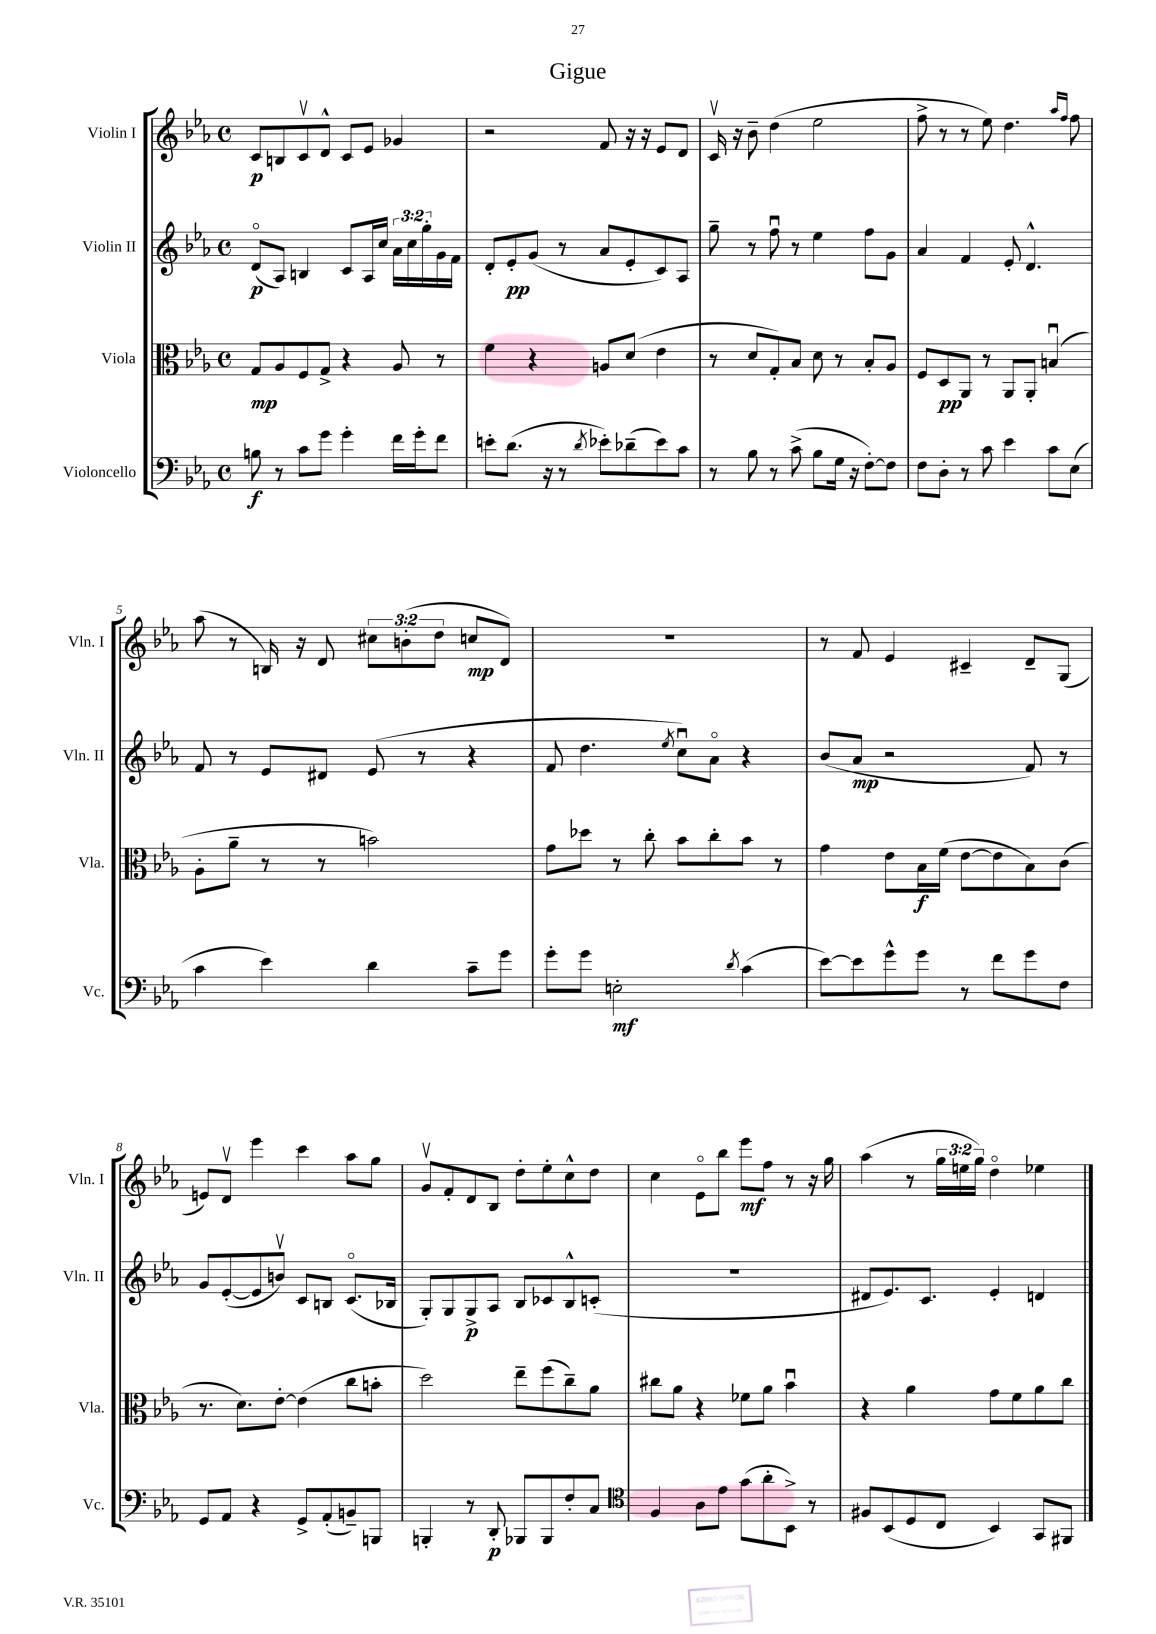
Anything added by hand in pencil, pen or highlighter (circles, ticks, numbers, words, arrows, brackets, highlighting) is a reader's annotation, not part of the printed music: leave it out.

**kern	**dynam	**kern	**dynam	**kern	**dynam	**kern	**dynam
*part4	*part4	*part3	*part3	*part2	*part2	*part1	*part1
*staff4	*staff4	*staff3	*staff3	*staff2	*staff2	*staff1	*staff1
*I"Violoncello	*	*I"Viola	*	*I"Violin II	*	*I"Violin I	*
*I'Vc.	*	*I'Vla.	*	*I'Vln. II	*	*I'Vln. I	*
*clefF4	*	*clefC3	*	*clefG2	*	*clefG2	*
*k[b-e-a-]	*	*k[b-e-a-]	*	*k[b-e-a-]	*	*k[b-e-a-]	*
*M4/4	*	*M4/4	*	*M4/4	*	*M4/4	*
*met(c)	*	*met(c)	*	*met(c)	*	*met(c)	*
=1	=1	=1	=1	=1	=1	=1	=1
8Bn\	f	8G/L	mp	(8d/L	p	8c/L	p
8r	.	8A-/	.	8A-/J)	.	8Bn/	.
8c\L	.	8F/	.	4Bn/	.	8cv/	.
8g\J	.	8G^/J	.	.	.	8d^^/J	.
4g'\	.	4r	.	8c/L	.	8c/L	.
.	.	.	.	16A-/L	.	8e-/J	.
.	.	.	.	16cc/JJ	.	.	.
16f\LL	.	8A-/	.	24a-\LL	.	4g-X/	.
.	.	.	.	24cc\	.	.	.
16g'\J	.	.	.	.	.	.	.
.	.	.	.	24gg'\	.	.	.
8f\J	.	8r	.	16g\	.	.	.
.	.	.	.	16f\JJ	.	.	.
=2	=2	=2	=2	=2	=2	=2	=2
8en'\L	.	4f\	.	8d'/L	.	2r	.
(8.d\J	.	.	.	8e-'/	pp	.	.
.	.	4r	.	(8g/J	.	.	.
16r	.	.	.	.	.	.	.
8r	.	.	.	8r	.	.	.
8qd/	.	.	.	.	.	.	.
8e-X'\L)	.	8An/L	.	8a-/L	.	8f/	.
(8d-X~\	.	(8d/J	.	8e-'/	.	16r	.
.	.	.	.	.	.	16r	.
8e-\)	.	4e-\	.	8c/)	.	8e-/L	.
8c\J	.	.	.	8A-/J	.	8d/J	.
=3	=3	=3	=3	=3	=3	=3	=3
8r	.	8r	.	8gg~\	.	16cv/	.
.	.	.	.	.	.	16r	.
8B-\	.	8d/L	.	8r	.	8b-~\	.
8r	.	8G'/)	.	8ffu\	.	(4dd\	.
(8c^\	.	8B-/J	.	8r	.	.	.
8B-\L	.	8d\	.	4ee-\	.	2ee-\	.
16G\Jk	.	8r	.	.	.	.	.
16r	.	.	.	.	.	.	.
[8F'\L)	.	8B-'/L	.	8ff\L	.	.	.
8F\J]	.	8A-/J	.	8g\J	.	.	.
=4	=4	=4	=4	=4	=4	=4	=4
8F\L	.	8F/L	.	4a-/	.	8ff^\	.
8D'\J	.	8D/	pp	.	.	8r	.
8r	.	8AA-/J	.	4f/	.	8r	.
8c\	.	8r	.	.	.	8ee-\)	.
4e-\	.	8AA-/L	.	8e-'/	.	4.dd\	.
.	.	8AA-'/J	.	4.d^^/	.	.	.
8c\L	.	(4Bnu/	.	.	.	.	.
.	.	.	.	.	.	16qqaa-/LL	.
.	.	.	.	.	.	16qqff/JJ	.
(8E-\J	.	.	.	.	.	8ff\	.
!!LO:LB:g=z
=5	=5	=5	=5	=5	=5	=5	=5
4c\	.	8A-'\L	.	8f/	.	(8aa-\	.
.	.	8a-~\J	.	8r	.	8r	.
4e-\)	.	8r	.	8e-/L	.	16Bn/)	.
.	.	.	.	.	.	16r	.
.	.	8r	.	8d#X/J	.	8d/	.
4d\	.	2bn\)	.	(8e-/	.	12cc#X\L	.
.	.	.	.	.	.	(12bn'\	.
.	.	.	.	8r	.	.	.
.	.	.	.	.	.	12dd\J	.
8c~\L	.	.	.	4r	.	8ccn/L	mp
8g\J	.	.	.	.	.	8d/J)	.
=6	=6	=6	=6	=6	=6	=6	=6
8g'\L	.	8g\L	.	8f/	.	1r	.
8g\J	.	8dd-X\J	.	4.dd\	.	.	.
2En'\	mf	8r	.	.	.	.	.
.	.	8cc'\	.	.	.	.	.
.	.	.	.	8qee-/	.	.	.
.	.	8b-\L	.	8ccu\L)	.	.	.
.	.	8cc'\	.	8a-\J	.	.	.
8qd/	.	.	.	.	.	.	.
(4c\	.	8b-\J	.	4r	.	.	.
.	.	8r	.	.	.	.	.
=7	=7	=7	=7	=7	=7	=7	=7
[8e-\L)	.	4g\	.	(8b-/L	.	8r	.
8e-\]	.	.	.	8a-/J	mp	8f/	.
8g^^\	.	8e-\L	.	2r	.	4e-/	.
8g\J	.	16B-\L	f	.	.	.	.
.	.	(16f\JJ	.	.	.	.	.
8r	.	[8e-\L	.	.	.	4c#X~/	.
8f\L	.	8e-\]	.	.	.	.	.
8g\	.	8B-\)	.	8f/)	.	8d~/L	.
8F\J	.	(8c\J	.	8r	.	(8G/J	.
!!LO:LB:g=z
=8	=8	=8	=8	=8	=8	=8	=8
8GG/L	.	8.r	.	8g/L	.	8en/L)	.
8AA-/J	.	.	.	([8e-'/	.	8dv/J	.
.	.	8.d\L)	.	.	.	.	.
4r	.	.	.	8e-/]	.	4eee-\	.
.	.	[8e-'\J	.	8bnv/J)	.	.	.
8GG^/L	.	(4e-\]	.	8c/L	.	4ccc\	.
(8AA-'/	.	.	.	8Bn/J	.	.	.
8BBn~/)	.	8cc\L	.	(8.c/L	.	8aa-\L	.
8BBBn/J	.	8bn'\J	.	.	.	8gg\J	.
.	.	.	.	16B-X/Jk	.	.	.
=9	=9	=9	=9	=9	=9	=9	=9
4BBBn'/	.	2dd\)	.	8G'/L)	.	8gv/L	.
.	.	.	.	8G/	.	8f'/	.
8r	.	.	.	8G^/	p	8d/	.
8DD'/	p	.	.	8A-/J	.	8B-/J	.
8BBB-X/L	.	8ee-~\L	.	8B-/L	.	8dd'\L	.
8BBB-/	.	(8ff\	.	8c-X/	.	8ee-'\	.
8F'/	.	8cc~\)	.	8B-^^/	.	8cc^^\	.
8C/J	.	8a-\J	.	(8cn'/J	.	8dd\J	.
=10	=10	=10	=10	=10	=10	=10	=10
*clefC4	*	*	*	*	*	*	*
4F/	.	8cc#X\L	.	1r	.	4cc\	.
.	.	8a-\J	.	.	.	.	.
8A-\L	.	4r	.	.	.	8e-\L	.
8e-\J	.	.	.	.	.	8bb-\J	.
(8g\L	.	8f-X\L	.	.	.	8eee-\L	mf
8a-'\	.	8a-\J	.	.	.	8ff\J	.
8BB-^\J)	.	4b-u\	.	.	.	8r	.
8r	.	.	.	.	.	16r	.
.	.	.	.	.	.	16gg\	.
=11	=11	=11	=11	=11	=11	=11	=11
8F#X/L	.	4r	.	8d#X/L	.	(4aa-\	.
(8BB-/	.	.	.	8.e-/)	.	.	.
8D/	.	4a-\	.	.	.	8r	.
.	.	.	.	8.c/J	.	.	.
8C/J	.	.	.	.	.	24gg\LL	.
.	.	.	.	.	.	24een\	.
.	.	.	.	.	.	24gg\JJ)	.
4BB-/)	.	8g\L	.	4e-'/	.	4dd\	.
.	.	8f\	.	.	.	.	.
8GG/L	.	8a-\	.	4dn/	.	4ee-X\	.
8FF#X/J	.	8cc\J	.	.	.	.	.
==	==	==	==	==	==	==	==
*-	*-	*-	*-	*-	*-	*-	*-
